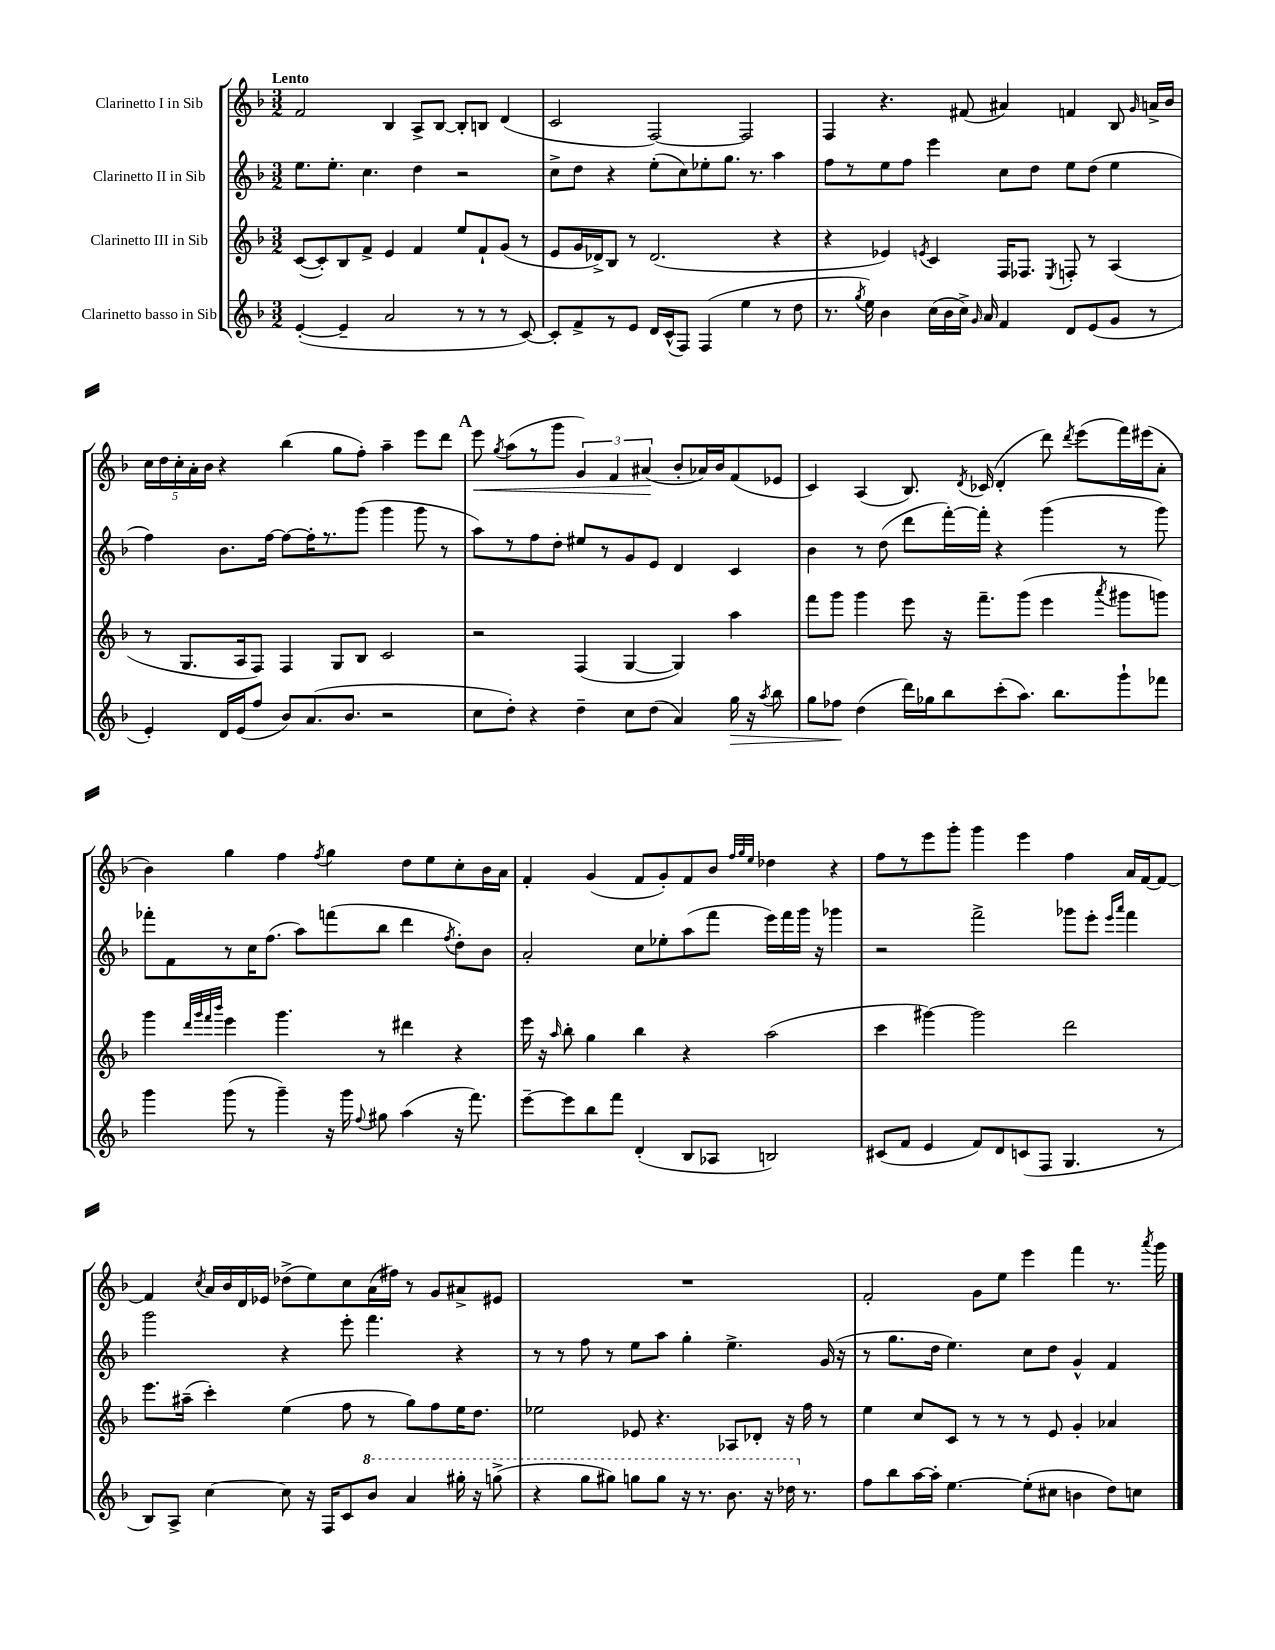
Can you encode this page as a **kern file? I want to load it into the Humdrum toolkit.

**kern	**kern	**kern	**kern
*staff4	*staff3	*staff2	*staff1
*clefG2	*clefG2	*clefG2	*clefG2
*k[b-]	*k[b-]	*k[b-]	*k[b-]
*M3/2	*M3/2	*M3/2	*M3/2
([4e'	([8c	8.ee	2f
.	8c'])	.	.
.	.	8.ee'	.
4e~]	8B-	.	.
.	8f^	4.cc	.
2a	4e	.	4B-
.	4f	4dd	8A^
.	.	.	[8B-
8r	8ee	2r	8B-']
8r	8f`	.	8B
8r	(8g	.	(4d
[8c)	8r	.	.
=	=	=	=
8c']	8e	8cc^	2c
8f^	16g	8dd	.
.	16d-^)	.	.
8r	8B-	4r	.
8e	8r	.	.
16d	(2.d-	(8ee'	[2F)
(16c^^	.	.	.
8F)	.	8cc)	.
(4F	.	8ee-'	.
.	.	8.gg	.
4ee	.	.	2F]
.	.	8.r	.
8r	4r	4aa	.
8dd	.	.	.
=	=	=	=
8.r	4r	8ff	4F
.	.	8r	.
8qgg	.	.	.
16ee)	.	.	.
4b-	4e-)	8ee	4.r
.	.	8ff	.
.	8qe	.	.
(16cc	4c	4eee	.
16b-	.	.	.
16cc^)	.	.	(8f#
16qqg	.	.	.
16a	.	.	.
4f	16F	8cc	4a#)
.	8.F-	.	.
.	.	8dd	.
.	8qE	.	.
8d	8F'	8ee	4f
(8e	8r	(8dd	.
8g	(4A	4ee	8B-
.	.	.	16qqg
8r	.	.	16a^
.	.	.	16b-
=	=	=	=
4e')	8r	4ff)	20cc
.	.	.	20dd
.	.	.	20cc'
.	8.G	.	.
.	.	.	20a'
.	.	.	20b-
16d	.	8.b-	4r
(16e	16A	.	.
8ff	8F)	.	.
.	.	[16ff	.
8b-)	4F	8ff_	(4bb-
(8.a	.	16ff']	.
.	.	8.r	.
.	8G	.	8gg
8.b-	.	.	.
.	8B-	(8ggg	8ff')
2r	2c	4ggg	4aa~
.	.	8ggg	8eee
.	.	8r	8ddd
=	=	=	=
8cc	2r	8aa)	8eee
.	.	.	8qgg
8dd')	.	8r	(8aa
4r	.	8ff	8r
.	.	8dd'	8ggg
4dd~	(4F	8ee#	6g)
.	.	8r	.
.	.	.	6f
8cc	[4G	8g	.
.	.	.	(6a#
(8dd	.	8e	.
4a)	4G])	4d	8b-'
.	.	.	16a-)
.	.	.	16b-
16gg	4aa	4c	(8f
16r	.	.	.
8qaa	.	.	.
8bb-	.	.	8e-
=	=	=	=
8gg	8fff	4b-	4c)
8ff-	8ggg	.	.
(4dd	4ggg	8r	(4A
.	.	(8dd	.
16ddd)	8eee	8ddd	8.B-)
16gg-	.	.	.
8bb-	16r	[16fff')	.
.	.	.	8qd
.	8.fff~	16fff']	(16c-
(8ccc'	.	4r	4d'
8.aa)	(8ggg	.	.
.	4eee	(4ggg	8ddd)
8.bb-	.	.	.
.	.	.	8qddd
.	.	.	(8eee
.	8qaaa	.	.
8ggg`	8ggg#	8r	16fff)
.	.	.	(16eee#
8fff-	8ggg)	8ggg)	8a'
=	=	=	=
4ggg	4ggg	8fff-'	4b-)
.	.	8f	.
.	32qqddd	.	.
.	32qqggg	.	.
.	32qqfff	.	.
.	32qqbbb-	.	.
(8ggg	4eee	8r	4gg
8r	.	16cc	.
.	.	(8.ff	.
4ggg~)	4.ggg	.	4ff
.	.	8aa)	.
.	.	.	8qff
16r	.	(8fff	4gg
16ggg	.	.	.
8qqff	.	.	.
8gg#	8r	8bb-	.
(4aa	4ddd#	4ddd	8dd
.	.	.	8ee
.	.	8qff	.
16r	4r	8dd')	8cc'
8.fff)	.	.	.
.	.	8b-	16b-
.	.	.	16a
=	=	=	=
[8eee~	16eee	2a'	4f'
.	16r	.	.
.	16qqaa	.	.
8eee]	8bb-'	.	.
8bb-	4gg	.	(4g
8fff	.	.	.
(4d'	4bb-	8cc	8f
.	.	8ee-'	8g')
8B-	4r	(8aa	8f
8A-	.	8fff	8b-
.	.	.	32qqff
.	.	.	32qqgg
.	.	.	32qqee
2B)	(2aa	16eee)	4dd-
.	.	16fff	.
.	.	16ggg	.
.	.	16r	.
.	.	4ggg-	4r
=	=	=	=
(8c#	4ccc	2r	8ff
8f	.	.	8r
4e	[4ggg#)	.	8eee
.	.	.	8ggg'
8f)	2ggg#]	2fff^	4ggg
8d	.	.	.
(8c	.	.	4eee
8F	.	.	.
4.G	2ddd	8ggg-	4ff
.	.	8eee'	.
.	.	16qqeee	.
.	.	16qqaaa	.
.	.	4fff	16a
.	.	.	[16f
8r	.	.	8f_
=	=	=	=
8B-)	8.eee	2ggg	4f]
8A^	.	.	.
.	(16aa#~	.	.
.	.	.	8qcc
[4cc	4ccc')	.	16a
.	.	.	16b-
.	.	.	16d
.	.	.	16e-
8cc]	(4ee	4r	(8dd-^
16r	.	.	8ee)
16F	.	.	.
8c	8ff	8eee'	8cc
8bb-	8r	4.fff	(16a
.	.	.	16ff#)
4aa	8gg)	.	8r
.	8ff	.	8g
16ggg#'	16ee	4r	8a#^
16r	8.dd	.	.
(8ggg^	.	.	8e#
=	=	=	=
4r	2ee-	8r	1.r
.	.	8r	.
8ggg	.	8ff	.
8ggg#)	.	8r	.
8ggg	8e-	8ee	.
8ggg	4.r	8aa	.
16r	.	4gg'	.
8.r	.	.	.
8.bb-	8A-	4.ee^	.
.	8d-'	.	.
16r	.	.	.
16ddd-	16r	.	.
8.r	16ff	.	.
.	8r	(16g	.
.	.	16r	.
=	=	=	=
8ff	4ee	8r	2f'
8bb-	.	8.gg	.
[16aa	8cc	.	.
16aa']	.	16dd	.
[4.ee	8c	4.ee)	.
.	8r	.	8g
.	8r	.	8ee
(8ee']	8r	8cc	4eee
8cc#	8e	8dd	.
4b	4g'	4g^^	4fff
8dd)	4a-	4f	8.r
8cc	.	.	.
.	.	.	8qaaa
.	.	.	16ggg
==	==	==	==
*-	*-	*-	*-
